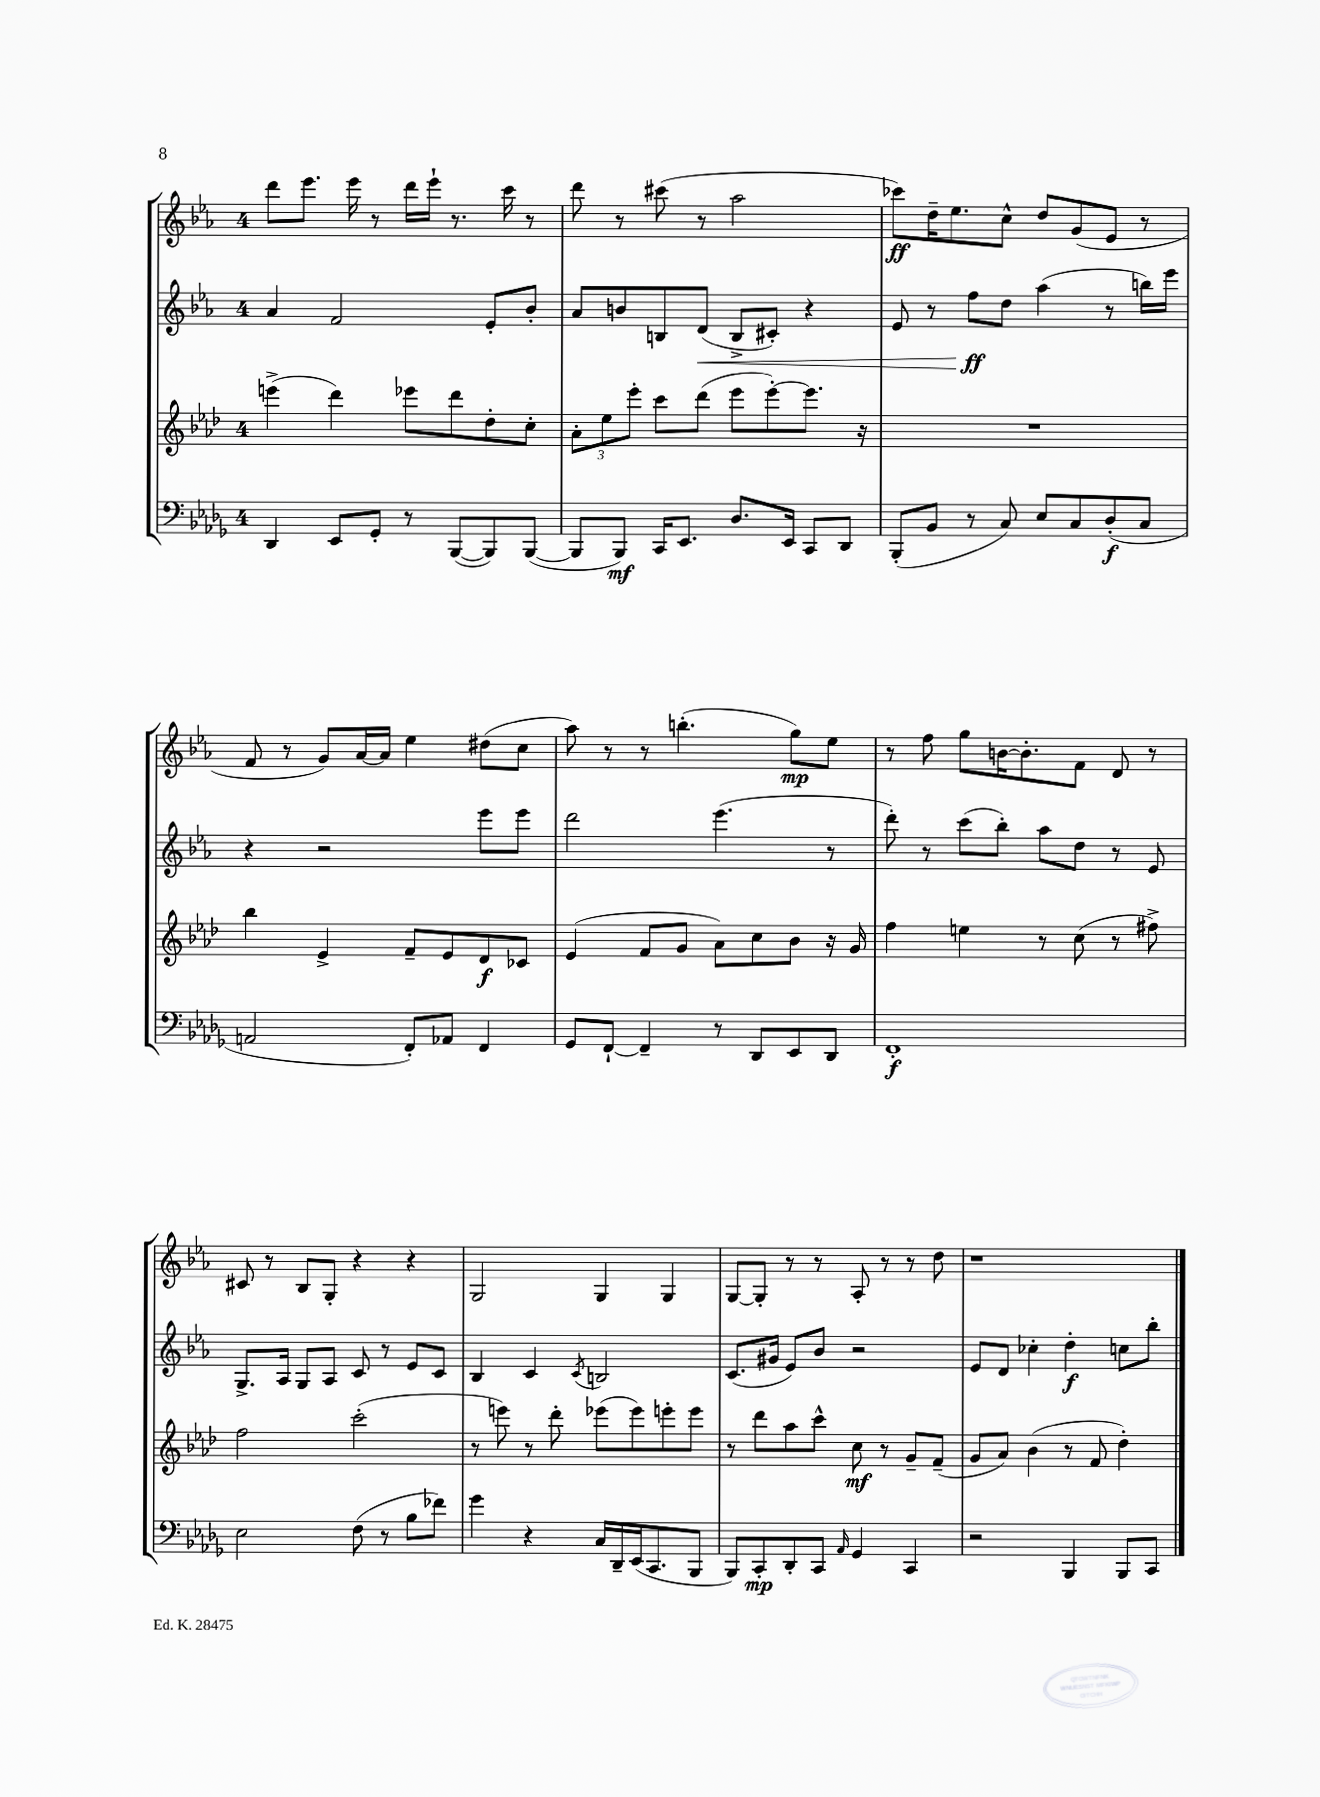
<<
\new StaffGroup <<
\new Staff = "s0" {
    \clef treble \key ees \major \once \override Staff.TimeSignature.style = #'single-digit \time 4/4
    d'''8 ees'''8. ees'''16 r8 d'''16 ees'''16-! r8. c'''16 r8 |
    d'''8 r8 cis'''8( r8 aes''2 |
    ces'''8\ff) d''16-- ees''8. c''8-^ d''8 g'8( ees'8 r8 |
    f'8 r8 g'8) aes'16~ aes'16 ees''4 dis''8( c''8 |
    aes''8) r8 r8 b''4.-.( g''8\mp) ees''8 |
    r8 f''8 g''8 b'16~ b'8.-. f'8 d'8 r8 |
    cis'8 r8 bes8 g8-. r4 r4 |
    g2 g4 g4 |
    g8~ g8-. r8 r8 aes8-. r8 r8 d''8 |
    r1 \bar "|." |
}
\new Staff = "s1" {
    \clef treble \key ees \major \once \override Staff.TimeSignature.style = #'single-digit \time 4/4
    aes'4 f'2 ees'8-. bes'8-. |
    aes'8 b'8 b8 d'8\<( b8-> cis'8-.) r4 |
    ees'8 r8 f''8\ff\! d''8 aes''4( r8 b''16) ees'''16 |
    r4 r2 ees'''8 ees'''8 |
    d'''2 ees'''4.( r8 |
    d'''8-.) r8 c'''8( bes''8-.) aes''8 d''8 r8 ees'8 |
    g8.-> aes16 g8 aes8 c'8 r8 ees'8 c'8 |
    bes4 c'4 \acciaccatura { c'8 } b2 |
    c'8.( gis'16 ees'8) bes'8 r2 |
    ees'8 d'8 ces''4-. d''4-.\f c''8 bes''8-. \bar "|." |
}
\new Staff = "s2" {
    \clef treble \key aes \major \once \override Staff.TimeSignature.style = #'single-digit \time 4/4
    e'''4->( des'''4) ees'''8 des'''8 des''8-. c''8-. |
    \tuplet 3/2 { aes'8-. ees''8 ees'''8-. } c'''8 des'''8( ees'''8 ees'''8~-.) ees'''8. r16 |
    R1 |
    bes''4 ees'4-> f'8-- ees'8 des'8\f ces'8 |
    ees'4( f'8 g'8 aes'8) c''8 bes'8 r16 g'16 |
    f''4 e''4 r8 c''8( r8 fis''8->) |
    f''2 c'''2-.( |
    r8 e'''8) r8 des'''8-. ees'''8( ees'''8) e'''8-. e'''8 |
    r8 des'''8 aes''8 c'''8-^ c''8\mf r8 g'8-- f'8--( |
    g'8 aes'8) bes'4( r8 f'8 des''4-.) \bar "|." |
}
\new Staff = "s3" {
    \clef bass \key des \major \once \override Staff.TimeSignature.style = #'single-digit \time 4/4
    des,4 ees,8 ges,8-. r8 bes,,8~( bes,,8) bes,,8~( |
    bes,,8 bes,,8\mf) c,16 ees,8. des8. ees,16 c,8 des,8 |
    bes,,8-.( bes,8 r8 c8) ees8 c8 des8-.\f( c8 |
    a,2 f,8-.) aes,8 f,4 |
    ges,8 f,8~-! f,4-- r8 des,8 ees,8 des,8 |
    f,1-.\f |
    ees2 f8( r8 bes8 fes'8) |
    ges'4 r4 c16 des,16-- ees,16( c,8. bes,,8 |
    bes,,8) c,8-.\mp des,8-. c,8 \grace { aes,16 } ges,4 c,4 |
    r2 bes,,4 bes,,8 c,8 \bar "|." |
}
>>
>>
\layout { \context { \Score \remove "Bar_number_engraver" } }
